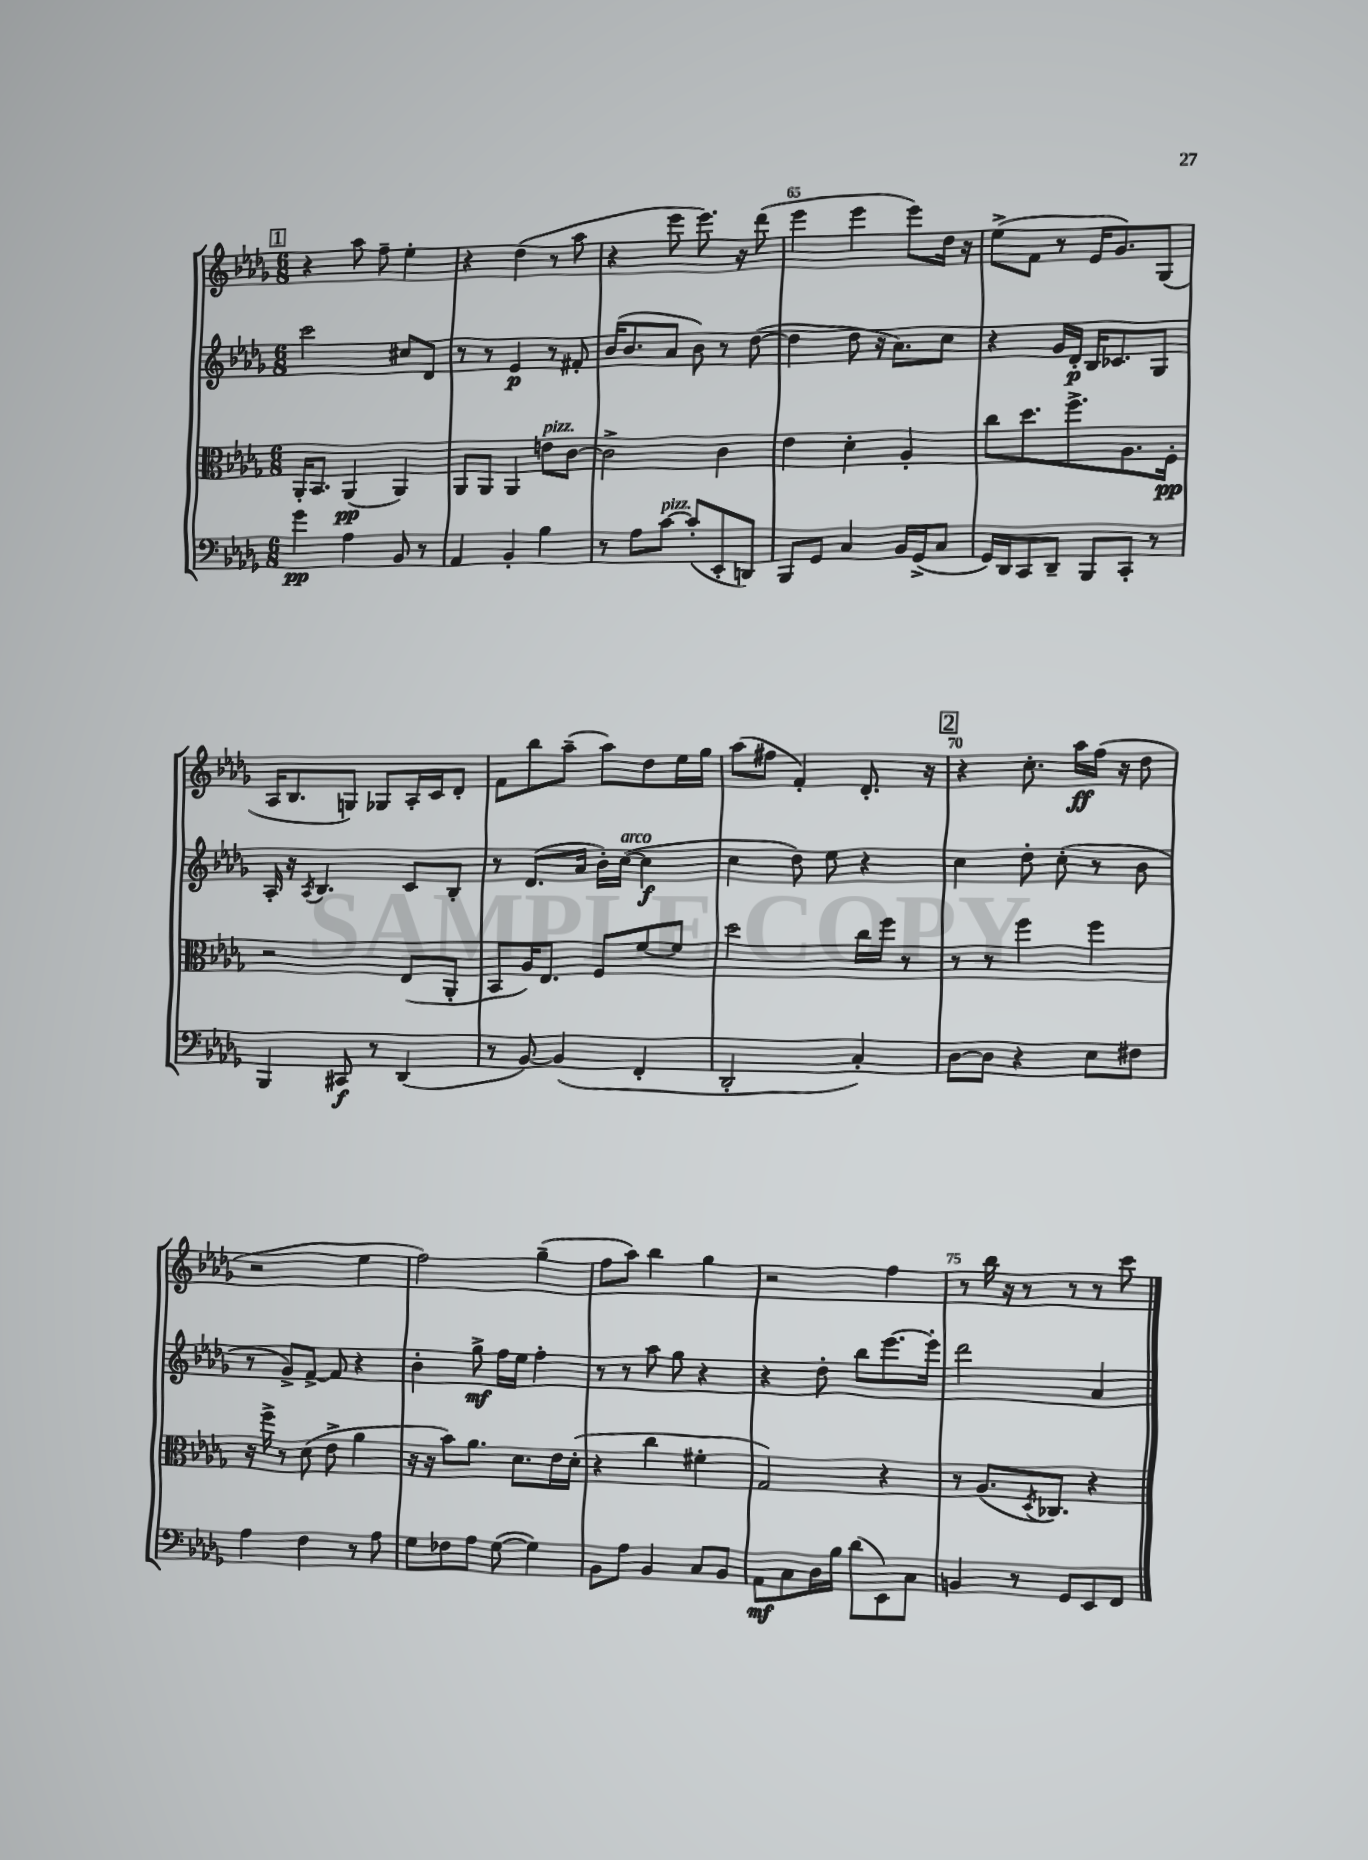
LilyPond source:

<<
\new StaffGroup <<
\new Staff = "s0" {
    \clef treble \key des \major \numericTimeSignature \time 6/8
    \mark \markup { \box "1" } r4 aes''8 f''8-- ees''4-. |
    r4 des''4( r8 aes''8 |
    r4 ees'''8 ees'''8.) r16 des'''8( |
    ees'''4 ees'''4 ees'''8) des''16 r16 |
    ees''8->( f'8 r8 ees'16 ges'8.) ges8( |
    aes16 bes8. g8) ges8 aes16-. c'16 des'8-. |
    f'8 bes''8 aes''8--( aes''8) des''8 ees''16 ges''16 |
    aes''8( fis''8 f'4-.) des'8.-. r16 |
    \mark \markup { \box "2" } r4 c''8.-. aes''16\ff f''16( r16 des''8 |
    r2 ees''4 |
    f''2) ges''4--( |
    f''8 aes''8) bes''4 ges''4 |
    r2 f''4 |
    r8 bes''16 r16 r8 r8 r8 c'''8 \bar "|." |
}
\new Staff = "s1" {
    \clef treble \key des \major \numericTimeSignature \time 6/8
    \mark \markup { \box "1" } c'''2 cis''8 des'8 |
    r8 r8 ees'4\p r8 fis'8-. |
    bes'16( bes'8. aes'8 bes'8) r8 des''8~( |
    des''4 des''8 r16 aes'8.) c''8 |
    r4 ges'16 des'16-.\p bes16 ces'8. ges8 |
    aes16-. r16 \acciaccatura { aes8 } bes4. c'8 bes8-. |
    r8 des'8.( aes'16 bes'16-.) c''16~^\markup { \italic "arco" }( c''4\f |
    c''4 des''8) ees''8 r4 |
    \mark \markup { \box "2" } c''4 des''8-. c''8-.( r8 bes'8 |
    r8 ges'8->) f'8~-> f'8 r4 |
    bes'4-. ges''8->\mf f''16 ees''16 f''4-. |
    r8 r8 aes''8 ges''8 r4 |
    r4 des''8-. bes''8 ees'''8.~ ees'''16-. |
    des'''2 aes'4 \bar "|." |
}
\new Staff = "s2" {
    \clef alto \key des \major \numericTimeSignature \time 6/8
    \mark \markup { \box "1" } aes,16-. bes,8. aes,4\pp( aes,4) |
    aes,8 aes,8 aes,4 e'8^\markup { \italic "pizz." } c'8~ |
    c'2-> c'4 |
    ees'4 des'4-. aes4-. |
    c''8 des''8. f''8.-> aes8. f16-.\pp |
    r2 ees8( aes,8-. |
    bes,8 aes16) ees8. f8 f'8~ f'8 |
    des''2 c''16 f''16 r8 |
    \mark \markup { \box "2" } r8 r8 f''4 f''4 |
    r16 f''16-> r8 des'8( ees'8-> aes'4 |
    r16 r16 bes'8) aes'8. des'8. ees'16 des'16-.( |
    r4 c''4 fis'4-. |
    ges2) r4 |
    r8 aes8.( \acciaccatura { des8 } ces8.) r4 \bar "|." |
}
\new Staff = "s3" {
    \clef bass \key des \major \numericTimeSignature \time 6/8
    \mark \markup { \box "1" } ges'4\pp aes4 bes,8 r8 |
    aes,4 bes,4-. bes4 |
    r8 aes8 c'8~^\markup { \italic "pizz." } c'8-.( ees,8-. d,8) |
    bes,,8 ges,8 c4 bes,16 ges,16->( c8 |
    ges,16) des,16 c,8 des,8-- bes,,8 c,8-. r8 |
    bes,,4 cis,8\f r8 des,4( |
    r8 bes,8~) bes,4( f,4-. |
    des,2-. c4-.) |
    \mark \markup { \box "2" } des8~ des8 r4 ees8 fis8 |
    aes4 f4 r8 aes8 |
    ges8 fes8 aes8 ges8~( ges4) |
    bes,8 aes8 bes,4 c8 bes,8 |
    aes,8\mf c8 des16 bes16 des'8( ees,8) c8 |
    b,4 r8 ges,8 ees,8 f,8 \bar "|." |
}
>>
>>
\layout { \context { \Score currentBarNumber = #62 \override BarNumber.break-visibility = ##(#f #t #t) barNumberVisibility = #(every-nth-bar-number-visible 5) } }
